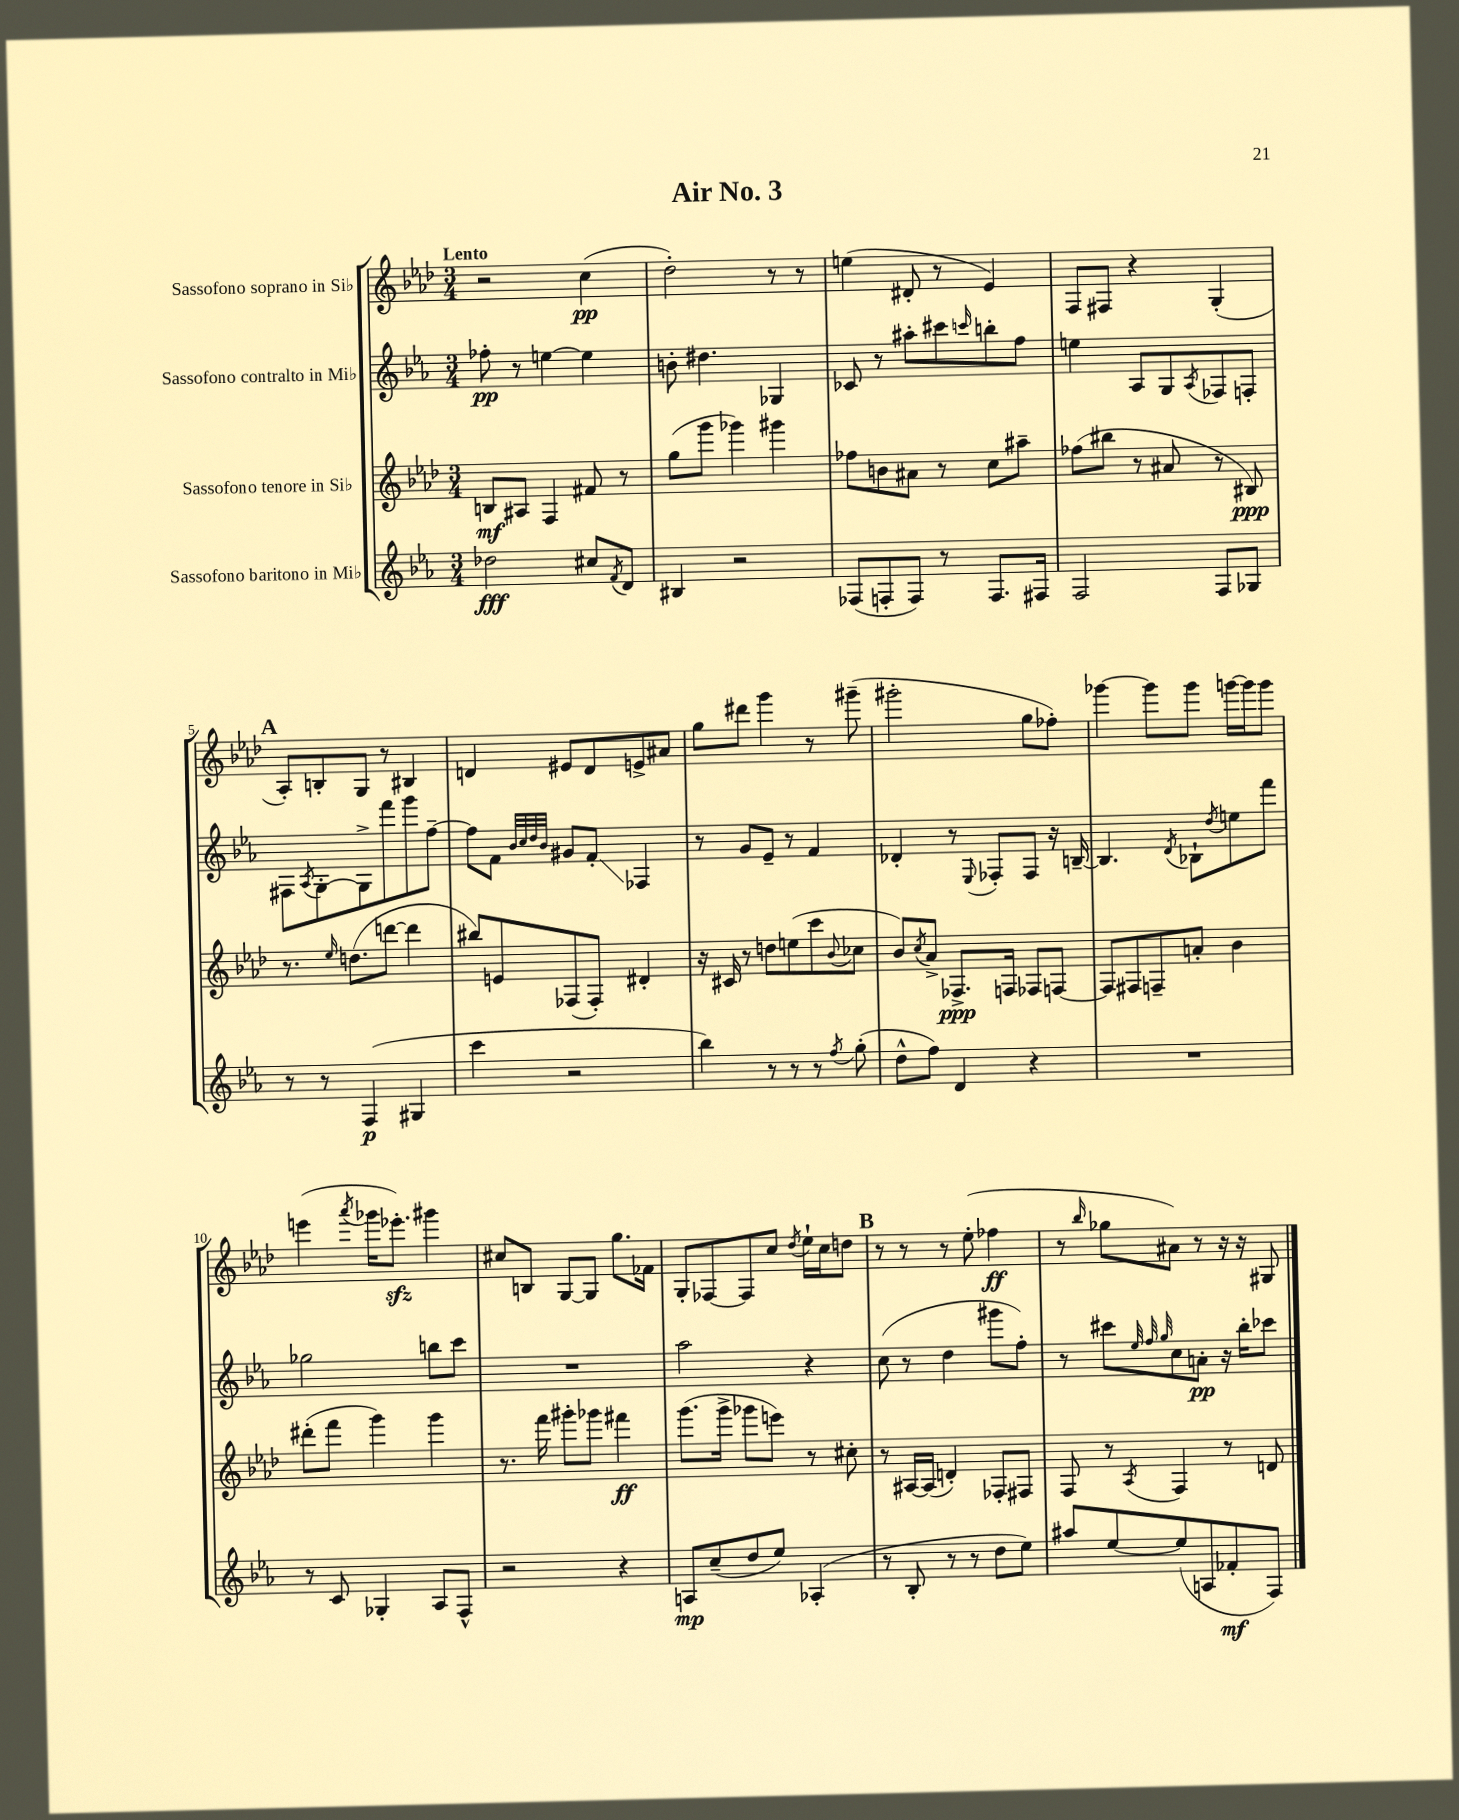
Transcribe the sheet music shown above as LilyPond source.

\header { title = "Air No. 3" }
<<
\new StaffGroup <<
\new Staff = "s0" \with { instrumentName = "Sassofono soprano in Sib" } {
    \clef treble \key aes \major \numericTimeSignature \time 3/4 \tempo "Lento"
    r2 c''4\pp( |
    des''2-.) r8 r8 |
    e''4( dis'8-. r8 ees'4) |
    f8 fis8 r4 g4-.( |
    \mark \markup { \bold "A" } aes8-.) b8-. g8 r8 bis4 |
    d'4 eis'8 d'8 e'8-> ais'8 |
    g''8 dis'''8 g'''4 r8 gis'''8--( |
    gis'''2-. g''8 fes''8-.) |
    ges'''4~ ges'''8 ges'''8 g'''16~ g'''16 g'''8 |
    e'''4( \acciaccatura { aes'''8 } ges'''16 ees'''8.-.\sfz) gis'''4 |
    cis''8 b8 g8~ g8 g''8. fes'16 |
    g8-. fes8~ fes8 c''8 \acciaccatura { des''8 } ees''16-! c''16 d''8 |
    \mark \markup { \bold "B" } r8 r8 r8 ees''8-.( fes''4\ff |
    r8 \grace { bes''16 } ges''8 ais'8) r8 r16 r16 gis8 \bar "|." |
}
\new Staff = "s1" \with { instrumentName = "Sassofono contralto in Mib" } {
    \clef treble \key ees \major \numericTimeSignature \time 3/4
    fes''8-.\pp r8 e''4~ e''4 |
    b'8-. dis''4. ges4 |
    ces'8 r8 ais''8-. cis'''8 \grace { c'''16 } b''8-. f''8 |
    e''4 aes8 g8 \acciaccatura { aes8 } fes8 f8-. |
    \mark \markup { \bold "A" } fis8 \acciaccatura { aes8 } g8~-. g8-> f'''8 g'''8 f''8~-- |
    f''8 f'8 \grace { bes'32 c''32 d''32 bes'32 } gis'8 f'8-.\glissando fes4 |
    r8 g'8 ees'8-- r8 f'4 |
    des'4-. r8 \appoggiatura { ees8 } fes8-. fes8 r16 b16~-- |
    b4. \acciaccatura { d'8 } bes8-! \acciaccatura { d''8 } e''8 f'''8 |
    ges''2 b''8 c'''8 |
    R2. |
    aes''2 r4 |
    \mark \markup { \bold "B" } c''8( r8 d''4 gis'''8 f''8-.) |
    r8 cis'''8 \grace { ees''32 f''32 g''32 } c''8 a'8-.\pp r16 bes''16-. ces'''8 \bar "|." |
}
\new Staff = "s2" \with { instrumentName = "Sassofono tenore in Sib" } {
    \clef treble \key aes \major \numericTimeSignature \time 3/4
    b8\mf ais8 f4 fis'8 r8 |
    g''8( g'''8 ges'''4) gis'''4 |
    fes''8 b'8 ais'8 r8 c''8 ais''8-- |
    fes''8( bis''8 r8 ais'8 r8 bis8\ppp) |
    \mark \markup { \bold "A" } r8. \grace { ees''16 } d''8.( d'''8~ d'''4 |
    bis''8) e'8 fes8( fes8-.) dis'4-. |
    r16 cis'16 r8 d''8 e''8( c'''8 \appoggiatura { bes'8 } ces''8 |
    bes'8) \acciaccatura { c''8 } aes'8-> fes8.->\ppp f16 fes8 f8~ |
    f8 fis8 f8-- a'8-. bes'4 |
    dis'''8-.( f'''8 g'''4) g'''4 |
    r8. f'''16 gis'''8-. ges'''8 fis'''4\ff |
    g'''8.( g'''16-> ges'''8 e'''8) r8 cis''8-. |
    \mark \markup { \bold "B" } r8 ais16~ ais16( d'4-.) fes8-. fis8 |
    f8 r8 \acciaccatura { aes8 } f4 r8 d'8 \bar "|." |
}
\new Staff = "s3" \with { instrumentName = "Sassofono baritono in Mib" } {
    \clef treble \key ees \major \numericTimeSignature \time 3/4
    des''2\fff cis''8 \acciaccatura { f'8 } d'8 |
    bis4 r2 |
    fes8( f8-. f8) r8 f8. fis16 |
    f2 f8 ges8 |
    \mark \markup { \bold "A" } r8 r8 f4\p( gis4 |
    c'''4 r2 |
    bes''4) r8 r8 r8 \acciaccatura { f''8 } g''8-.( |
    d''8-^ f''8) d'4 r4 |
    R2. |
    r8 c'8 ges4-. aes8 f8-^ |
    r2 r4 |
    a8\mp c''8--( d''8 ees''8) aes4-.( |
    \mark \markup { \bold "B" } r8 bes8-. r8 r8 d''8 ees''8) |
    ais''8 ees''8~ ees''8( a8 fes'8-.\mf f8) \bar "|." |
}
>>
>>
